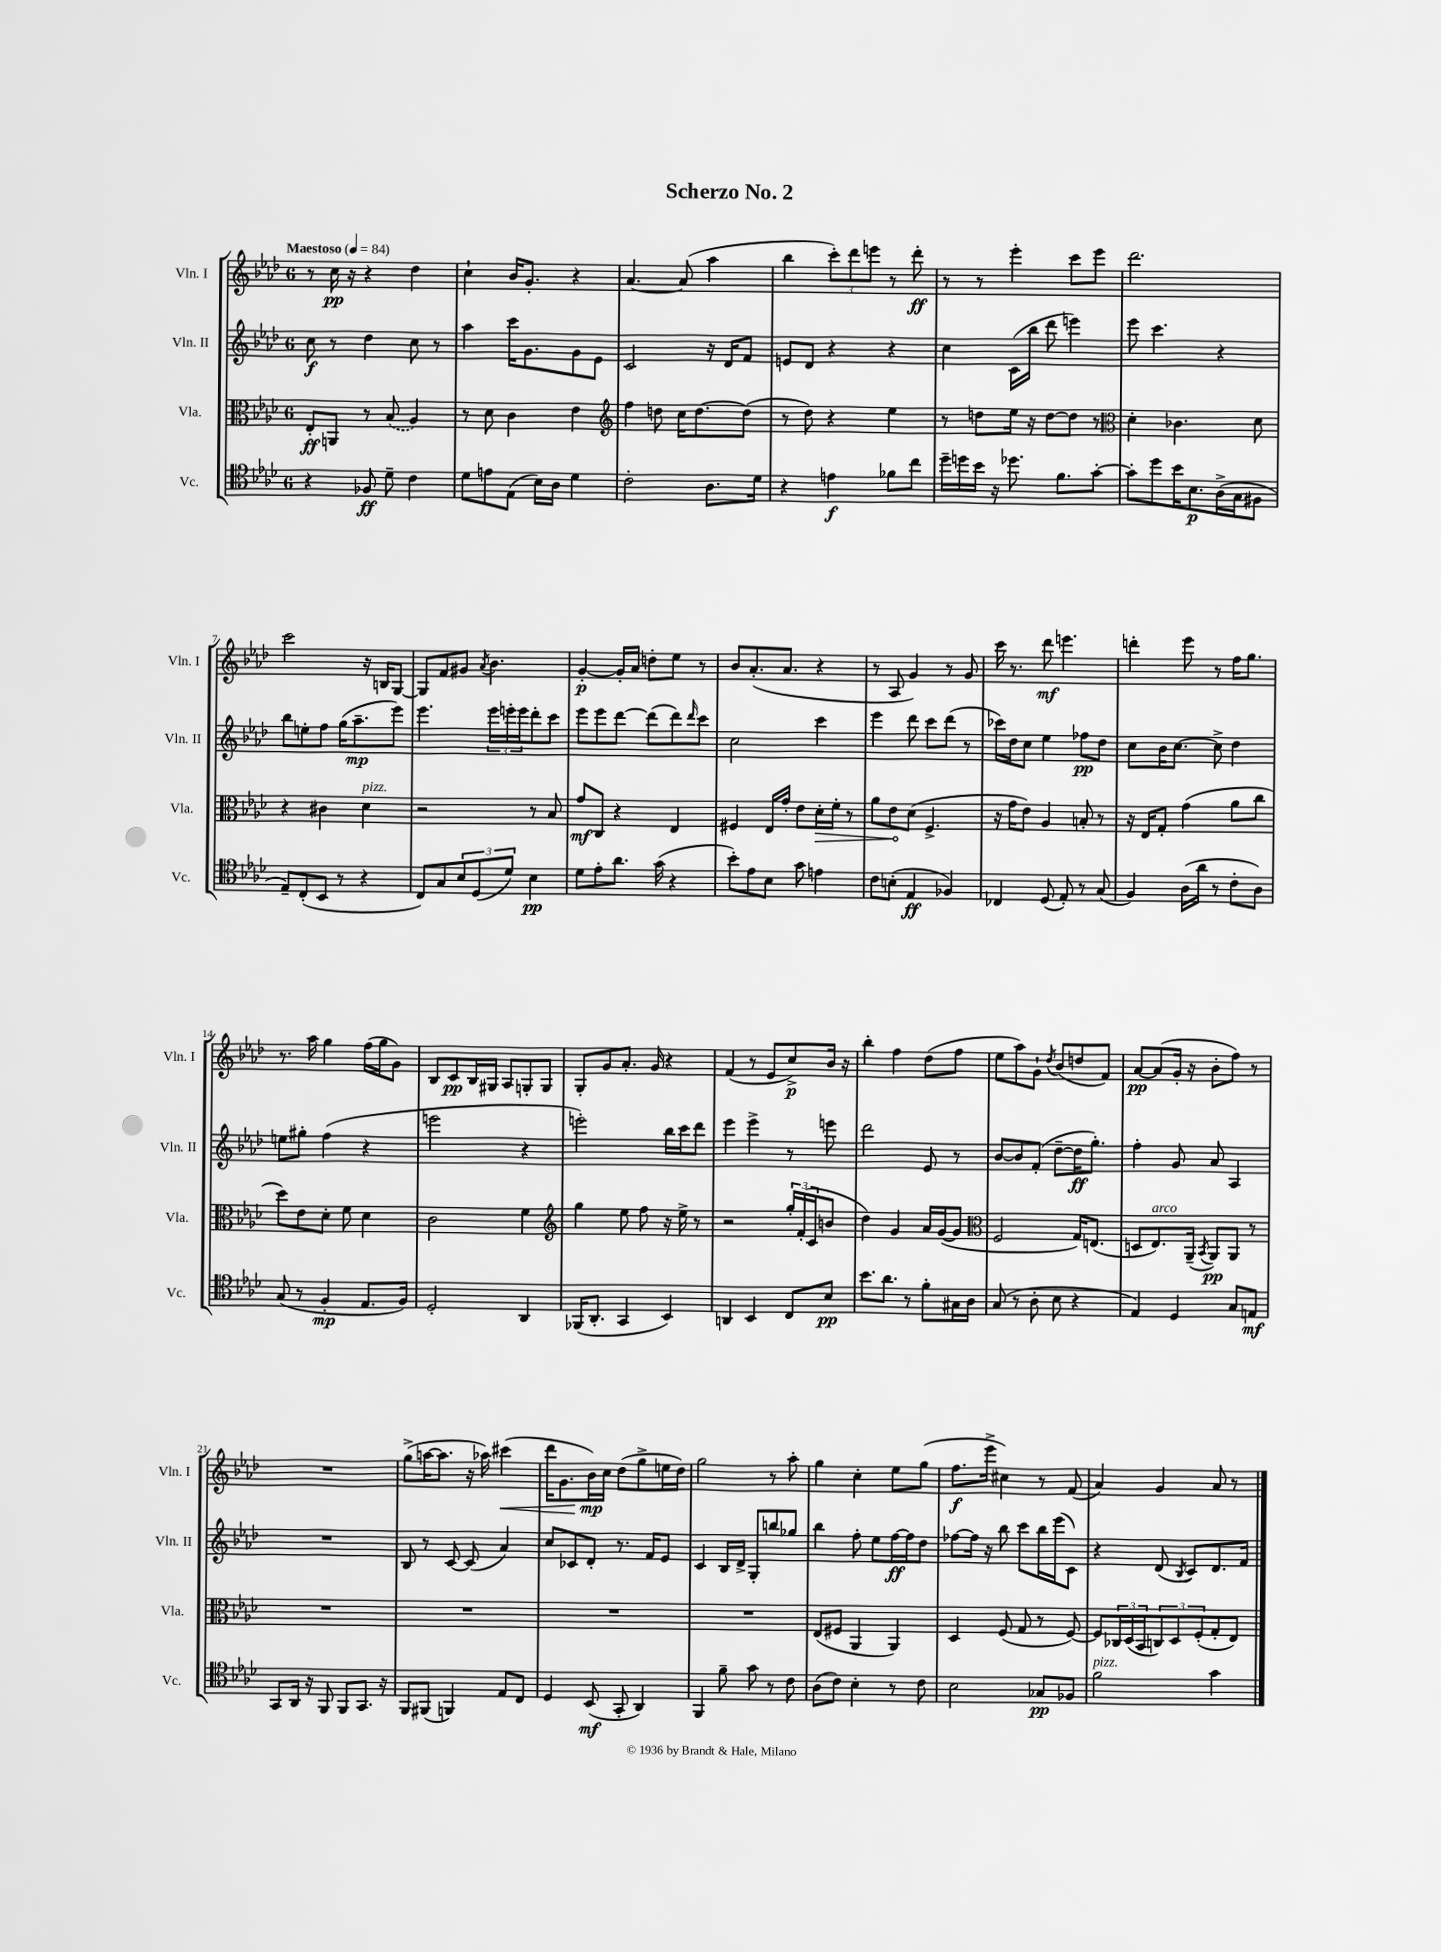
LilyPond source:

\header { title = "Scherzo No. 2" }
<<
\new StaffGroup <<
\new Staff = "s0" \with { instrumentName = "Vln. I" shortInstrumentName = "Vln. I" } {
    \clef treble \key aes \major \once \override Staff.TimeSignature.style = #'single-digit \time 6/8 \tempo "Maestoso" 4 = 84
    r8 c''16\pp r16 r4 des''4 |
    c''4-! bes'16 g'8.-. r4 |
    aes'4.~ aes'8( aes''4 |
    bes''4 \tuplet 3/2 { c'''8-.) des'''8 e'''8 } r8 des'''8-.\ff |
    r8 r8 ees'''4-. c'''8 ees'''8 |
    des'''2. |
    c'''2 r16 b16 g8~ |
    g8 f'8 gis'8 \acciaccatura { aes'8 } bes'4. |
    g'4~-.\p g'16-. aes'16 d''8-. ees''8 r8 |
    bes'8 aes'8.-.( aes'8. r4 |
    r8 aes8 g'4) r8 g'8 |
    c'''16 r8. des'''8\mf e'''4. |
    d'''4-. ees'''8 r8 f''16 g''8. |
    r8. aes''16 g''4 f''16( g''16 g'8) |
    bes8 c'8\pp bes16 gis16 aes8 g8-. g8 |
    g8-. g'8 aes'8.-. g'16 r4 |
    f'4( r8 ees'8 c''8->\p) bes'16 r16 |
    bes''4-. f''4 des''8( f''8 |
    ees''8 aes''8) g'8-! \acciaccatura { des''8 } bes'8( d''8 f'8) |
    aes'8~\pp aes'8( g'16-. r16 bes'8-. f''8) r8 |
    R2. |
    g''8->( a''16~ a''8. r16 aes''16) cis'''4\<( |
    des'''16 g'8. bes'16\mp\!) c''16 des''8( g''8-> e''16 des''16) |
    g''2 r8 aes''8-. |
    g''4 c''4-. ees''8 g''8( |
    f''8.\f ees'''16-> cis''4) r8 f'8( |
    aes'4) g'4 aes'8 r8 \bar "|." |
}
\new Staff = "s1" \with { instrumentName = "Vln. II" shortInstrumentName = "Vln. II" } {
    \clef treble \key aes \major \once \override Staff.TimeSignature.style = #'single-digit \time 6/8
    c''8\f r8 des''4 c''8 r8 |
    aes''4 c'''16 g'8. g'8 ees'8 |
    c'2 r16 des'16 f'8 |
    e'8 des'8 r4 r4 |
    c''4 c'16( bes''16 des'''8 e'''4) |
    ees'''8 c'''4. r4 |
    bes''8 e''8-. f''8 g''16( aes''8.--\mp ees'''8) |
    ees'''4. \tuplet 3/2 { ees'''16 e'''16-. e'''16 } des'''8-. c'''8 |
    ees'''8 ees'''8 des'''8~ des'''8( des'''8) \grace { des'''16 } c'''8 |
    c''2 c'''4 |
    ees'''4 des'''8 c'''8 des'''8( r8 |
    ces'''16) des''16 c''8 ees''4 fes''8\pp des''8 |
    c''8 bes'16 c''8.~ c''8-> des''4 |
    e''8 gis''8-. f''4( r4 |
    e'''2 r4 |
    e'''2-.) bes''16 c'''16 des'''8 |
    ees'''4 ees'''4-> r8 e'''8 |
    des'''2 ees'8 r8 |
    bes'8~ bes'8 f'8-.( des''8~-- des''16\ff g''8.-.) |
    f''4-. g'8 aes'8 aes4 |
    R2. |
    bes8 r8 c'8~ c'8( aes'4) |
    c''8 ces'8 des'8-. r8. f'16 ees'8 |
    c'4 bes16 des'16-> g8-. b''8 ges''8 |
    bes''4 f''8-. ees''8 f''16~\ff f''16 des''8 |
    fes''8~ fes''16 r16 bes''8 c'''8 bes''16 ees'''16( c'8) |
    r4 des'8( \acciaccatura { bes8 } c'8) des'8. f'16 \bar "|." |
}
\new Staff = "s2" \with { instrumentName = "Vla." shortInstrumentName = "Vla." } {
    \clef alto \key aes \major \once \override Staff.TimeSignature.style = #'single-digit \time 6/8
    ees8-.\ff a,8 r8 \once \slurDashed bes8( aes4) |
    r8 des'8 c'4 ees'4 |
    \clef treble f''4 d''8 c''16 d''8.~ d''8( |
    r8 des''8) r4 ees''4 |
    r8 d''8 ees''16 r16 d''8~ d''8 r8 |
    \clef alto des'4-. ces'4. des'8 |
    r4 cis'4 des'4^\markup { \italic "pizz." } |
    r2 r8 bes8 |
    g'8\mf c8 r4 ees4 |
    fis4 ees16 g'16-. ees'8 \once \override Hairpin.circled-tip = ##t des'16-.\> f'16-. r8 |
    aes'8 ees'8\! des'8( f4.-> |
    r16 g'16 ees'8) aes4 b8-. r8 |
    r16 ees16 g8-. g'4( aes'8 c''8 |
    des''8) ees'8 des'8-. f'8 des'4 |
    c'2 f'4 |
    \clef treble g''4 ees''8 f''8 r16 ees''16-> r8 |
    r2 \tuplet 3/2 { g''16-. f'16-.( c'16 } b'8 |
    des''4) g'4 aes'16 g'16~( g'8 |
    \clef alto f2 g16) e8.( |
    d8 ees8.^\markup { \italic "arco" }) aes,16--( \acciaccatura { bes,8 } aes,8\pp) aes,8 r8 |
    R2. |
    R2. |
    R2. |
    R2. |
    ees8( fis8 aes,4 aes,4) |
    des4 f8( g8 r8 f8~) |
    f8 \tuplet 3/2 { ces16 des16( bes,16 } \tuplet 3/2 { c8) des8 f8-.( } g8-. ees8) \bar "|." |
}
\new Staff = "s3" \with { instrumentName = "Vc." shortInstrumentName = "Vc." } {
    \clef tenor \key aes \major \once \override Staff.TimeSignature.style = #'single-digit \time 6/8
    r4 fes8\ff des'8-- c'4 |
    des'8 e'8 ees8( bes16) aes16 des'4 |
    c'2-. aes8. des'16 |
    r4 e'4\f fes'8 c''8 |
    des''16-- d''16 bes'16 r16 des''8. f'8. g'8~-. |
    g'8-. des''8 bes'16 bes8.\p aes16->( g16 fis8 |
    ees8--) c8-.( bes,8 r8 r4 |
    c8) g8 \tuplet 3/2 { bes8 des8( des'8) } bes4\pp |
    des'8 ees'8-. aes'8. g'16( r4 |
    bes'8-.) ees'8 bes8 g'8 e'4 |
    c'8 b8-.( ees4\ff fes4) |
    ces4 des8( ees8-.) r8 g8( |
    f4) aes16( aes'16 r8 c'8-. aes8) |
    g8( r8 f4-.\mp ees8. f16) |
    des2-. aes,4 |
    fes,16( aes,8.-. g,4 bes,4) |
    a,4 bes,4 c8 bes8\pp |
    bes'8. aes'8. r8 f'8-. gis16 aes16 |
    g8( r8 aes8-. bes8 r4 |
    ees4) des4 g8 e8\mf |
    g,8 aes,16 r16 f,8 f,8 g,8. r16 |
    f,8 fis,8( f,4) ees8 c8 |
    des4 bes,8\mf( g,8-. aes,4) |
    f,4 f'8-- g'8 r8 c'8 |
    aes8( c'8) bes4-. r8 c'8 |
    bes2 ges8\pp fes8 |
    f'2^\markup { \italic "pizz." } g'4 \bar "|." |
}
>>
>>
